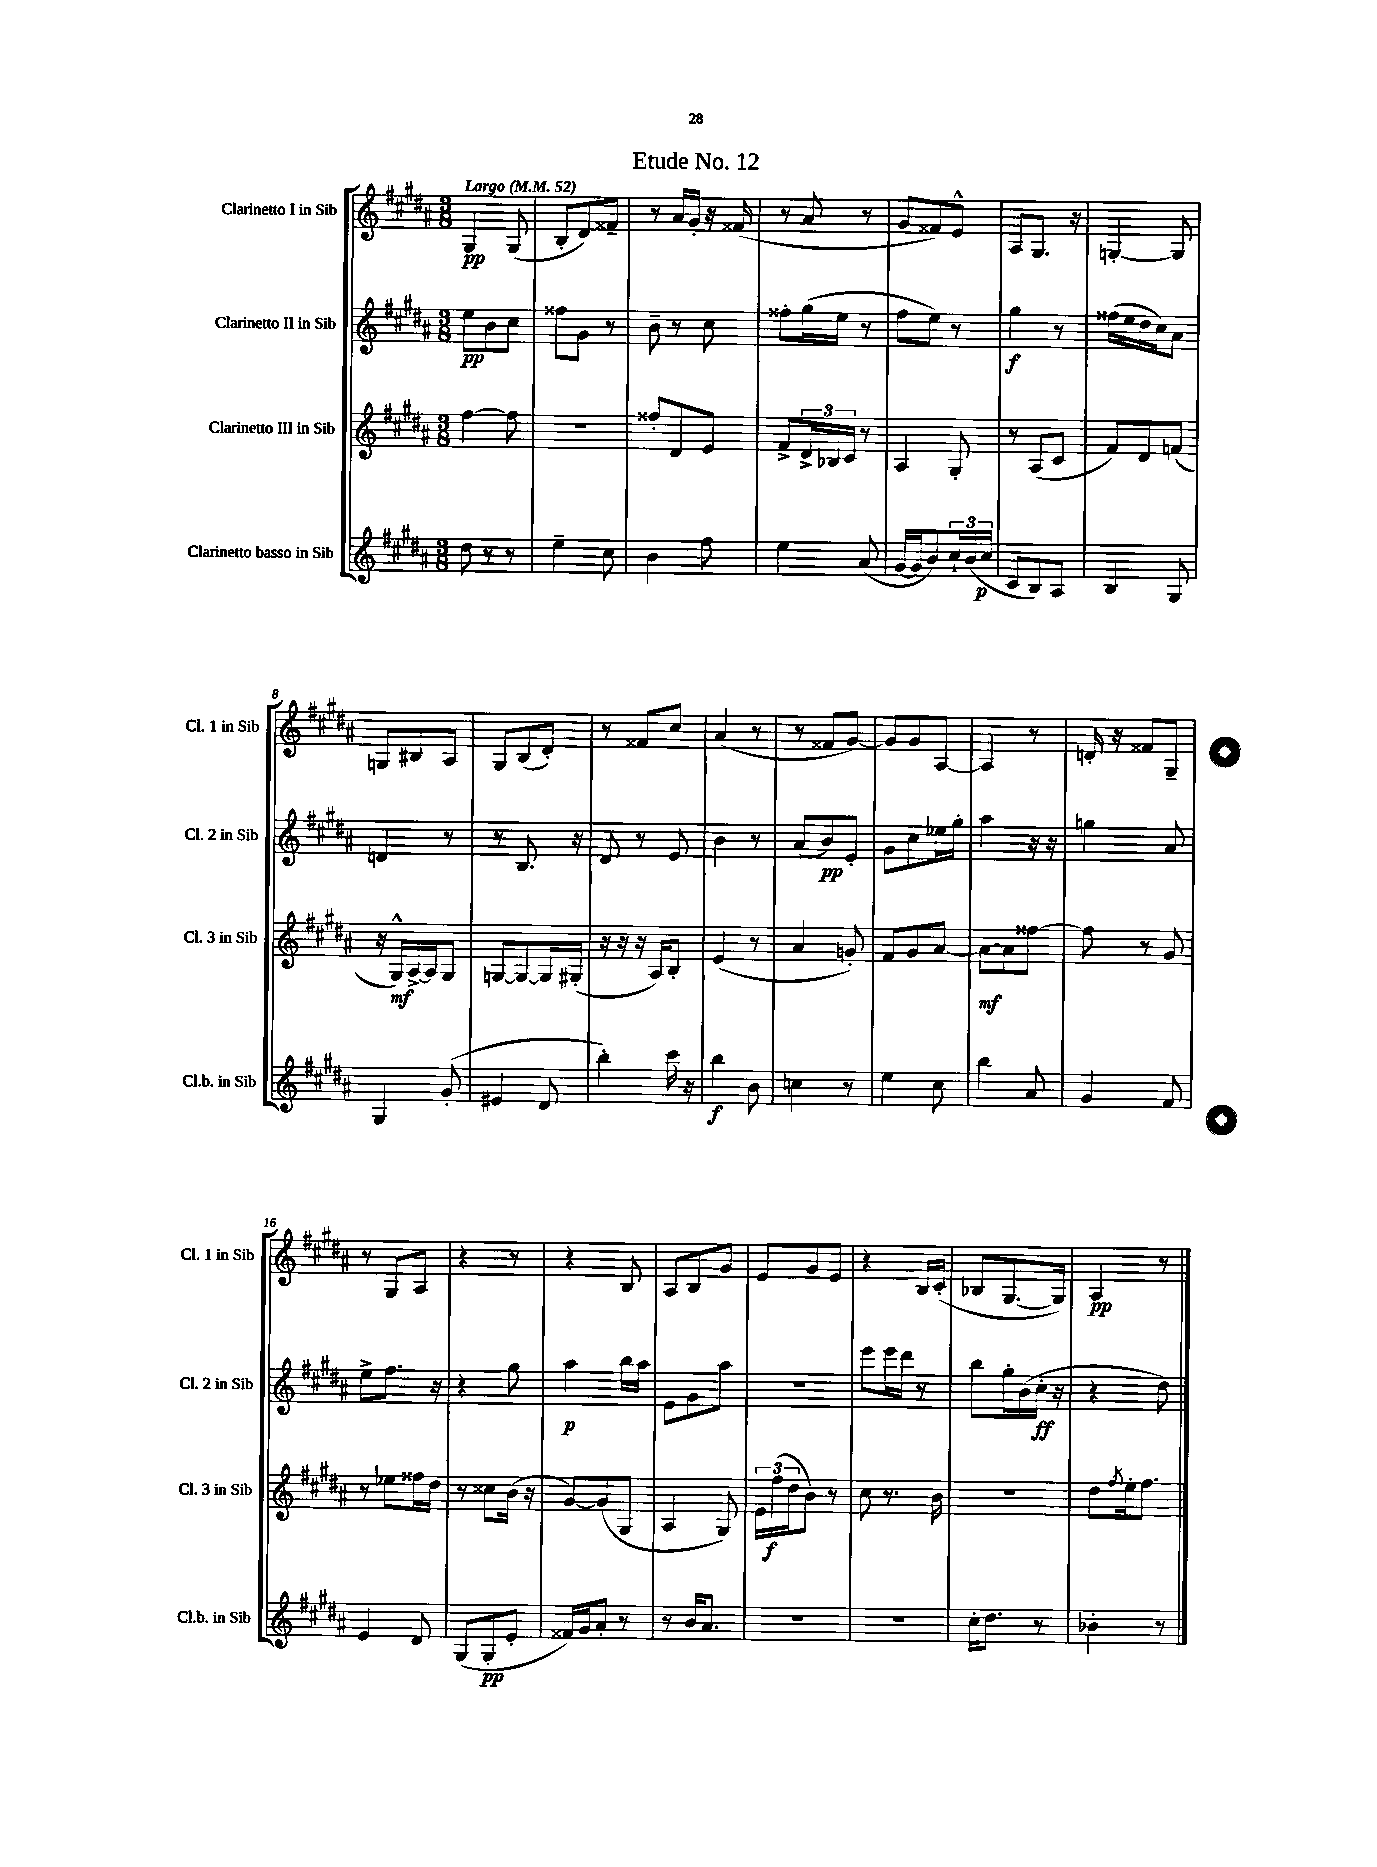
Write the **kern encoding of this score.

**kern	**dynam	**kern	**dynam	**kern	**dynam	**kern	**dynam
*part4	*part4	*part3	*part3	*part2	*part2	*part1	*part1
*staff4	*staff4	*staff3	*staff3	*staff2	*staff2	*staff1	*staff1
*I"Clarinetto basso in Sib	*	*I"Clarinetto III in Sib	*	*I"Clarinetto II in Sib	*	*I"Clarinetto I in Sib	*
*I'Cl.b. in Sib	*	*I'Cl. 3 in Sib	*	*I'Cl. 2 in Sib	*	*I'Cl. 1 in Sib	*
*clefG2	*	*clefG2	*	*clefG2	*	*clefG2	*
*k[f#c#g#d#a#]	*	*k[f#c#g#d#a#]	*	*k[f#c#g#d#a#]	*	*k[f#c#g#d#a#]	*
*M3/8	*	*M3/8	*	*M3/8	*	*M3/8	*
*MM52	*	*MM52	*	*MM52	*	*MM52	*
=1	=1	=1	=1	=1	=1	=1	=1
!	!	!	!	!	!	!LO:TX:a:B:t=Largo	!
8dd#\	.	[4ff#\	.	8ee\L	pp	4G#/	pp
8r	.	.	.	8b\	.	.	.
8r	.	8ff#\]	.	8cc#\J	.	(8G#/	.
=2	=2	=2	=2	=2	=2	=2	=2
4ee~\	.	4.r	.	8ff##X\L	.	8B'/L	.
.	.	.	.	8g#\J	.	8d#/)	.
8cc#\	.	.	.	8r	.	8f##X~/J	.
=3	=3	=3	=3	=3	=3	=3	=3
4b\	.	8ff##X'/L	.	8b~\	.	8r	.
.	.	8d#/	.	8r	.	16a#/LL	.
.	.	.	.	.	.	16g#'/JJ	.
8ff#\	.	8e/J	.	8cc#\	.	16r	.
.	.	.	.	.	.	(16f##X/	.
=4	=4	=4	=4	=4	=4	=4	=4
4ee\	.	8f#^/L	.	8ff##X'\L	.	8r	.
.	.	24d#^/L	.	(16gg#\L	.	8a#/	.
.	.	24B-X/	.	.	.	.	.
.	.	.	.	16ee\JJ	.	.	.
.	.	24c#/JJ	.	.	.	.	.
(8a#/	.	8r	.	8r	.	8r	.
=5	=5	=5	=5	=5	=5	=5	=5
[16g#/LL	.	4A#/	.	8ff#\L	.	8g#/L	.
16g#/J]	.	.	.	.	.	.	.
8b/)	.	.	.	8ee\J)	.	8f##X/)	.
24cc#`/L	.	8G#'/	.	8r	.	8e^^/J	.
(24b/	.	.	.	.	.	.	.
24cc#/JJ	p	.	.	.	.	.	.
=6	=6	=6	=6	=6	=6	=6	=6
8c#/L	.	8r	.	4gg#\	f	8A#/L	.
8B/)	.	(8A#/L	.	.	.	8.G#/J	.
8A#/J	.	8c#/J	.	8r	.	.	.
.	.	.	.	.	.	16r	.
=7	=7	=7	=7	=7	=7	=7	=7
4B/	.	8f#/L)	.	(16ff##X\LL	.	[4Gn'/	.
.	.	.	.	16ee\	.	.	.
.	.	8d#/	.	16dd#\	.	.	.
.	.	.	.	16cc#\J)	.	.	.
8G#/	.	(8fn/J	.	8a#\J	.	8G/]	.
!!LO:LB:g=z
=8	=8	=8	=8	=8	=8	=8	=8
4G#/	.	16r	.	4dn/	.	8Gn/L	.
.	.	16G#^^/LL)	mf	.	.	.	.
.	.	[16A#^/	.	.	.	8B#X/	.
.	.	16A#/J]	.	.	.	.	.
(8g#'/	.	8G#/J	.	8r	.	8A#/J	.
=9	=9	=9	=9	=9	=9	=9	=9
4e#X/	.	[8Gn/L	.	8r	.	8G#/L	.
.	.	8G/_	.	8.B/	.	(8B/	.
8d#/	.	16G/L]	.	.	.	8d#'/J)	.
.	.	(16G#X'/JJ	.	16r	.	.	.
=10	=10	=10	=10	=10	=10	=10	=10
4bb'\)	.	16r	.	8d#/	.	8r	.
.	.	16r	.	.	.	.	.
.	.	16r	.	8r	.	8f##X/L	.
.	.	16A#/KL)	.	.	.	.	.
16ccc#\	.	8B'/J	.	8e/	.	8cc#/J	.
16r	.	.	.	.	.	.	.
=11	=11	=11	=11	=11	=11	=11	=11
4bb\	f	(4e/	.	4b\	.	(4a#/	.
8b\	.	8r	.	8r	.	8r	.
=12	=12	=12	=12	=12	=12	=12	=12
4ccn\	.	4a#/	.	(8a#/L	.	8r	.
.	.	.	.	8b/)	pp	8f##X/L	.
8r	.	8gn'/)	.	8e'/J	.	[8g#/J)	.
=13	=13	=13	=13	=13	=13	=13	=13
4ee\	.	8f#/L	.	8g#\L	.	8g#/L]	.
.	.	8g#/	.	8cc#\	.	8g#/	.
8cc#\	.	[8a#/J	.	16ee-X\L	.	[8A#/J	.
.	.	.	.	16gg#'\JJ	.	.	.
=14	=14	=14	=14	=14	=14	=14	=14
4bb\	.	8a#\L_	mf	4aa#\	.	4A#/]	.
.	.	8a#\]	.	.	.	.	.
8a#/	.	[8ff##X\J	.	16r	.	8r	.
.	.	.	.	16r	.	.	.
=15	=15	=15	=15	=15	=15	=15	=15
4g#/	.	8ff##\]	.	4ggn\	.	16dn'/	.
.	.	.	.	.	.	16r	.
.	.	8r	.	.	.	8f##X/L	.
8f#/	.	8g#/	.	8a#/	.	8G#~/J	.
!!LO:LB:g=z
=16	=16	=16	=16	=16	=16	=16	=16
4e/	.	8r	.	8ee^\L	.	8r	.
.	.	8ee-X\L	.	8.ff#\J	.	8G#/L	.
8d#/	.	16ff##X\L	.	.	.	8A#/J	.
.	.	16dd#\JJ	.	16r	.	.	.
=17	=17	=17	=17	=17	=17	=17	=17
(8G#/L	.	8r	.	4r	.	4r	.
8G#'/	pp	8cc##X\L	.	.	.	.	.
8e'/J	.	(16b\Jk	.	8gg#\	.	8r	.
.	.	16r	.	.	.	.	.
=18	=18	=18	=18	=18	=18	=18	=18
16f##X/LL)	.	[8g#/L)	.	4aa#\	p	4r	.
16g#/J	.	.	.	.	.	.	.
8a#'/J	.	(8g#/]	.	.	.	.	.
8r	.	8G#/J	.	16bb\LL	.	8B/	.
.	.	.	.	16aa#\JJ	.	.	.
=19	=19	=19	=19	=19	=19	=19	=19
8r	.	4A#/	.	8e\L	.	8A#/L	.
16b/KL	.	.	.	8g#\	.	8B/	.
8.a#/J	.	.	.	.	.	.	.
.	.	8G#/)	.	8aa#\J	.	8g#/J	.
=20	=20	=20	=20	=20	=20	=20	=20
4.r	.	24e\LL	.	4.r	.	8e/L	.
.	.	(24ff#\	f	.	.	.	.
.	.	24dd#\J	.	.	.	.	.
.	.	8b\J)	.	.	.	8g#/	.
.	.	8r	.	.	.	8e/J	.
=21	=21	=21	=21	=21	=21	=21	=21
4.r	.	8cc#\	.	8eee\L	.	4r	.
.	.	8.r	.	16eee\L	.	.	.
.	.	.	.	16ddd#\JJ	.	.	.
.	.	.	.	8r	.	16B/LL	.
.	.	16b\	.	.	.	(16c#'/JJ	.
=22	=22	=22	=22	=22	=22	=22	=22
16cc#'\KL	.	4.r	.	8bb\L	.	8B-X/L	.
8.dd#\J	.	.	.	.	.	.	.
.	.	.	.	16gg#'\L	.	[8.G#/	.
.	.	.	.	(16b\	.	.	.
8r	.	.	.	16cc#'\JJ	ff	.	.
.	.	.	.	16r	.	16G#/Jk])	.
=23	=23	=23	=23	=23	=23	=23	=23
4b-X'\	.	8dd#\L	.	4r	.	4A#/	pp
.	.	8qff#/	.	.	.	.	.
.	.	16ee'\k	.	.	.	.	.
.	.	8.ff#\J	.	.	.	.	.
8r	.	.	.	8dd#\)	.	8r	.
==	==	==	==	==	==	==	==
*-	*-	*-	*-	*-	*-	*-	*-
